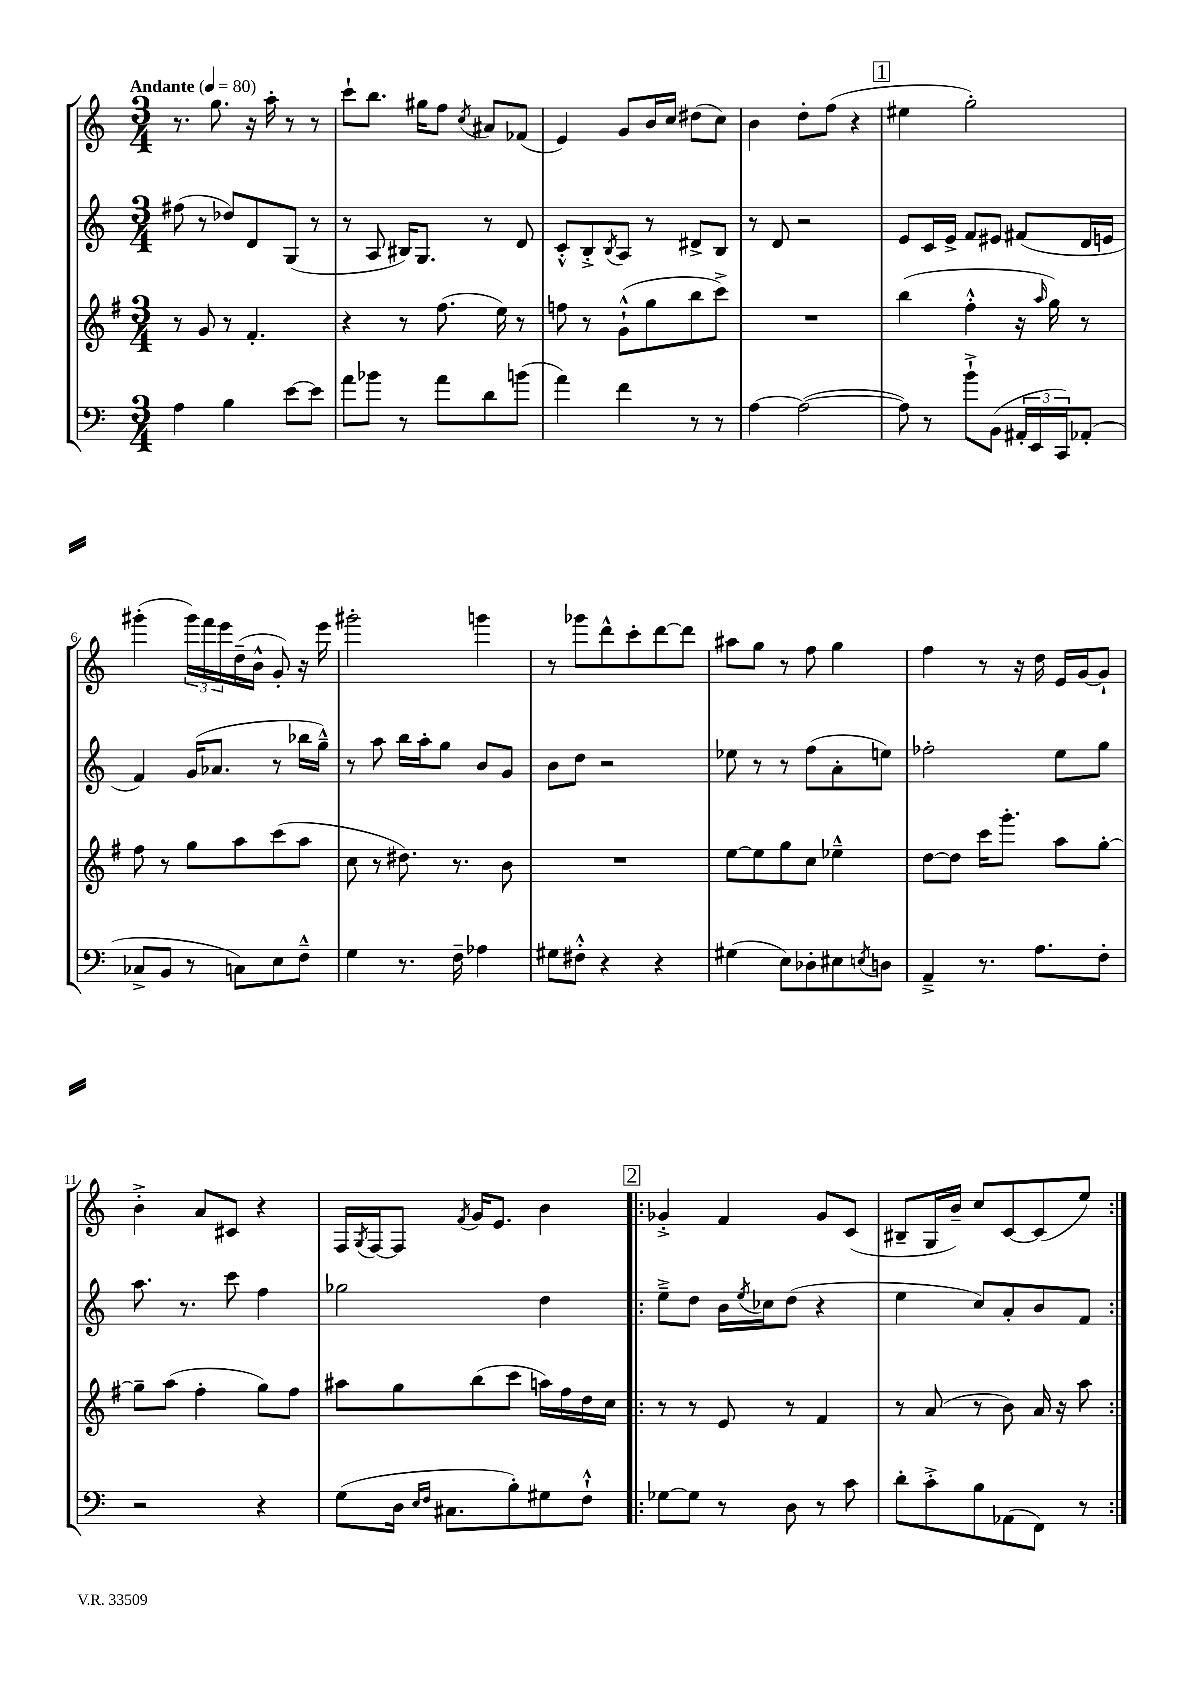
<<
\new StaffGroup <<
\new Staff = "s0" {
    \clef treble \key c \major \numericTimeSignature \time 3/4 \tempo "Andante" 4 = 80
    r8. g''8. r16 a''16-. r8 r8 |
    c'''8-! b''8. gis''16 f''8 \acciaccatura { c''8 } ais'8 fes'8( |
    e'4) g'8 b'16 c''16 dis''8( c''8) |
    b'4 d''8-. f''8( r4 |
    \mark \markup { \box "1" } eis''4 g''2-.) |
    gis'''4-.( \tuplet 3/2 { gis'''16) f'''16 e'''16 } d''16--( b'16-^ g'8-.) r16 e'''16 |
    gis'''2-. g'''4 |
    r8 ges'''8 d'''8-^ c'''8-. d'''8~ d'''8 |
    ais''8 g''8 r8 f''8 g''4 |
    f''4 r8 r16 d''16 e'16 g'16~ g'8-! |
    b'4-.-> a'8 cis'8 r4 |
    f16 \acciaccatura { g8 } f16~ f8 \acciaccatura { f'8 } g'16 e'8. b'4 |
    \repeat volta 2 { \mark \markup { \box "2" } ges'4-.-> f'4 ges'8 c'8( |
    bis8-- g16 b'16--) c''8 c'8~ c'8( e''8) | }
}
\new Staff = "s1" {
    \clef treble \key c \major \numericTimeSignature \time 3/4
    fis''8( r8 des''8) d'8 g8( r8 |
    r8 a8 bis16) g8. r8 d'8 |
    c'8-.-^ b8-.-> \acciaccatura { b8 } a8 r8 dis'8-> b8 |
    r8 d'8 r2 |
    \mark \markup { \box "1" } e'8 c'16 e'16-> f'8 eis'8 fis'8( d'16 e'16 |
    f'4) g'16( aes'8. r8 bes''16 g''16---^) |
    r8 a''8 b''16 a''16-. g''8 b'8 g'8 |
    b'8 d''8 r2 |
    ees''8 r8 r8 f''8( a'8-. e''8) |
    fes''2-. e''8 g''8 |
    a''8. r8. c'''8 f''4 |
    ges''2 d''4 |
    \repeat volta 2 { \mark \markup { \box "2" } e''8---> d''8 b'16 \acciaccatura { e''8 } ces''16 d''8( r4 |
    e''4 c''8) a'8-. b'8 f'8 | }
}
\new Staff = "s2" {
    \clef treble \key g \major \numericTimeSignature \time 3/4
    r8 g'8 r8 fis'4.-. |
    r4 r8 fis''8.( e''16) r8 |
    f''8 r8 g'8-!-^( g''8 b''8 c'''8->) |
    R2. |
    \mark \markup { \box "1" } b''4( fis''4-.-^ r16 \grace { a''16 } g''16) r8 |
    fis''8 r8 g''8 a''8 c'''8( a''8 |
    c''8 r8 dis''8.) r8. b'8 |
    R2. |
    e''8~ e''8 g''8 c''8 ees''4---^ |
    d''8~ d''8 c'''16 g'''8.-. a''8 g''8~-. |
    g''8-- a''8( fis''4-. g''8) fis''8 |
    ais''8 g''8 b''8( c'''8 a''16) fis''16 d''16 c''16 |
    \repeat volta 2 { \mark \markup { \box "2" } r8 r8 e'8 r8 fis'4 |
    r8 a'8( r8 b'8) a'16 r16 a''8 | }
}
\new Staff = "s3" {
    \clef bass \key c \major \numericTimeSignature \time 3/4
    a4 b4 e'8~ e'8 |
    a'8 bes'8 r8 a'8 d'8 b'8( |
    a'4) f'4 r8 r8 |
    a4~ a2~( |
    \mark \markup { \box "1" } a8) r8 b'8-!-> b,8( \tuplet 3/2 { ais,16-. e,16 c,16) } aes,8-.( |
    ces8-> b,8 r8 c8) e8 f8---^ |
    g4 r8. f16-- aes4 |
    gis8 fis8-.-^ r4 r4 |
    gis4( e8) des8-. eis8 \acciaccatura { e8 } d8 |
    a,4---> r8. a8. f8-. |
    r2 r4 |
    g8( d16 \grace { e16 f16 } cis8. b8-.) gis8 f8-!-^ |
    \repeat volta 2 { \mark \markup { \box "2" } ges8~ ges8 r8 d8 r8 c'8 |
    d'8-. c'8-.-> b8 aes,8( f,8) r8 | }
}
>>
>>
